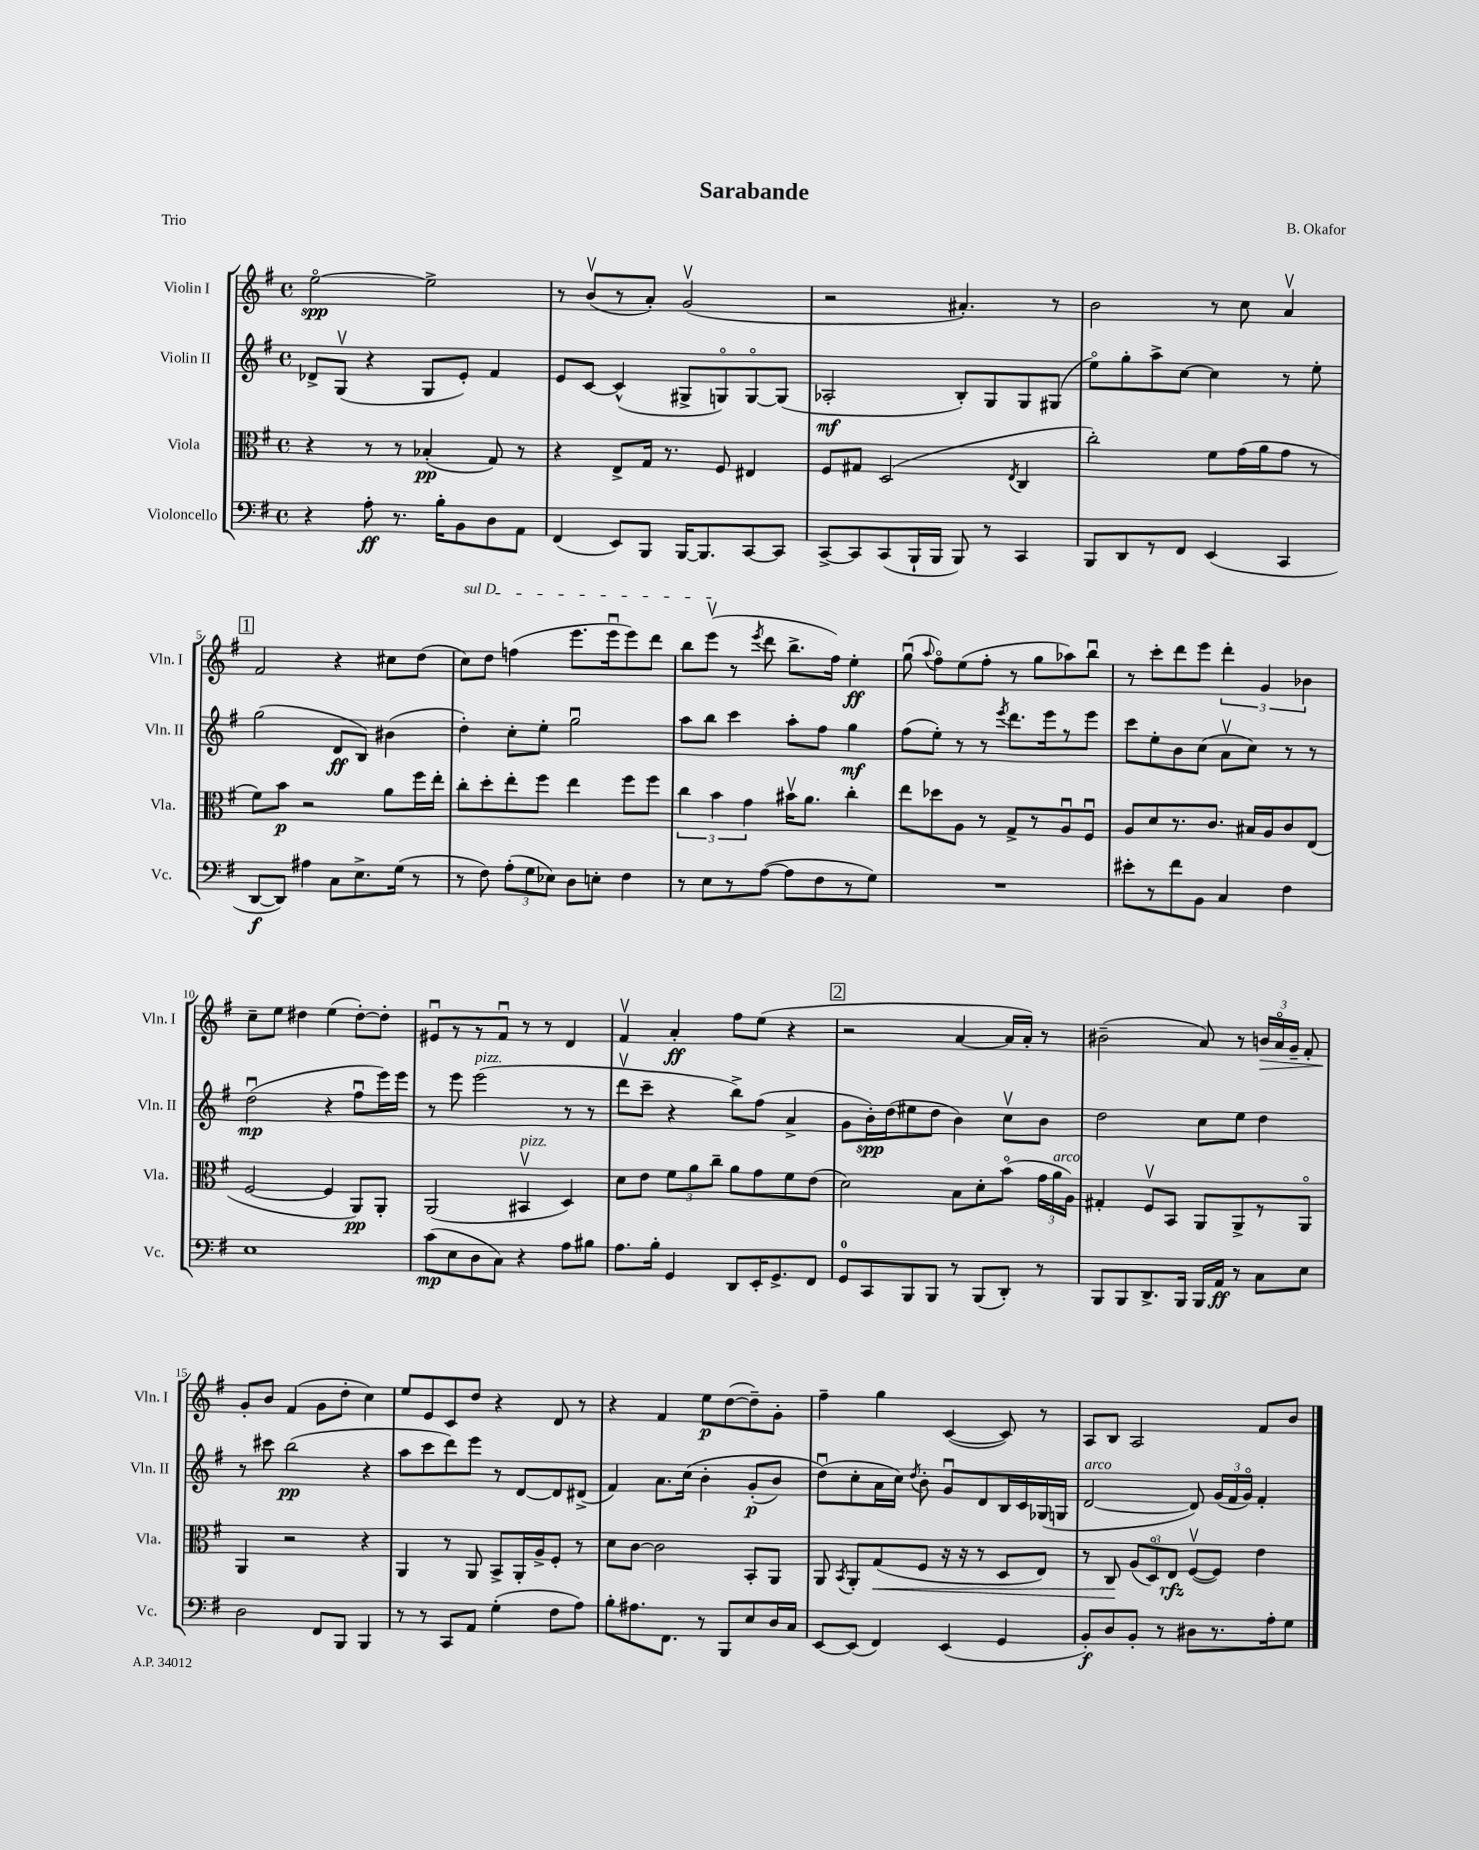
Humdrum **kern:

**kern	**dynam	**kern	**dynam	**kern	**dynam	**kern	**dynam
*part4	*part4	*part3	*part3	*part2	*part2	*part1	*part1
*staff4	*staff4	*staff3	*staff3	*staff2	*staff2	*staff1	*staff1
*I"Violoncello	*	*I"Viola	*	*I"Violin II	*	*I"Violin I	*
*I'Vc.	*	*I'Vla.	*	*I'Vln. II	*	*I'Vln. I	*
*clefF4	*	*clefC3	*	*clefG2	*	*clefG2	*
*k[f#]	*	*k[f#]	*	*k[f#]	*	*k[f#]	*
*M4/4	*	*M4/4	*	*M4/4	*	*M4/4	*
*met(c)	*	*met(c)	*	*met(c)	*	*met(c)	*
=1	=1	=1	=1	=1	=1	=1	=1
4r	.	4r	.	8d-X^/L	.	[2ee\	spp
.	.	.	.	(8Gv/J	.	.	.
8A'\	ff	8r	.	4r	.	.	.
8.r	.	8r	.	.	.	.	.
.	.	(4B-X'/	pp	8G/L	.	2ee^\]	.
16B'\KL	.	.	.	.	.	.	.
8BB\	.	.	.	8e'/J)	.	.	.
8D\	.	8G/)	.	4f#/	.	.	.
8AA\J	.	8r	.	.	.	.	.
=2	=2	=2	=2	=2	=2	=2	=2
(4FF#/	.	4r	.	8e/L	.	8r	.
.	.	.	.	[8c/J	.	(8bv/L	.
8EE/L)	.	8E^/L	.	(4c^^/]	.	8r	.
8BBB/J	.	16G/Jk	.	.	.	8a'/J)	.
.	.	8.r	.	.	.	.	.
[16BBB/KL	.	.	.	8G#X^/L	.	(2gv/	.
8.BBB/]	.	.	.	.	.	.	.
.	.	8F#/	.	8Gn/)	.	.	.
[8CC/	.	4E#X/	.	[8G/	.	.	.
8CC/J]	.	.	.	(8G/J]	.	.	.
=3	=3	=3	=3	=3	=3	=3	=3
[8CC^/L	.	8F#/L	.	2A-X'/	mf	2r	.
8CC/]	.	8G#X/J	.	.	.	.	.
(8CC/	.	(2D/	.	.	.	.	.
16BBB`/L	.	.	.	.	.	.	.
16BBB/JJ	.	.	.	.	.	.	.
8BBB/)	.	.	.	8B'/L)	.	4.a#X'/)	.
8r	.	.	.	8G/	.	.	.
.	.	8qE/	.	.	.	.	.
4CC/	.	4C/	.	8G/	.	.	.
.	.	.	.	(8G#X/J	.	8r	.
=4	=4	=4	=4	=4	=4	=4	=4
8BBB/L	.	2cc'\)	.	8ee\L)	.	2b\	.
8DD/	.	.	.	8gg'\	.	.	.
8r	.	.	.	8aa^\	.	.	.
8FF#/J	.	.	.	[8cc\J	.	.	.
(4EE/	.	8f#\L	.	4cc\]	.	8r	.
.	.	(16g\L	.	.	.	8cc\	.
.	.	16a\J	.	.	.	.	.
4CC/	.	8g\J	.	8r	.	4av/	.
.	.	8r	.	8ee'\	.	.	.
!!LO:LB:g=z
!!LO:REH:place=s1:t=1
=5	=5	=5	=5	=5	=5	=5	=5
[8DD/L	f	8f#\L)	.	(2gg\	.	2f#/	.
8DD/J])	.	8b\J	p	.	.	.	.
4A#X\	.	2r	.	.	.	.	.
8C\L	.	.	.	8d/L	ff	4r	.
8.E^\	.	.	.	8B/J)	.	.	.
.	.	8a\L	.	(4b#X\	.	8cc#X\L	.
(16G\Jk	.	.	.	.	.	.	.
8r	.	16ff#\L	.	.	.	(8dd\J	.
.	.	16ee'\JJ	.	.	.	.	.
=6	=6	=6	=6	=6	=6	=6	=6
!	!	!	!	!	!	!LO:TX:a:i:t=sul D	!
8r	.	8cc'\L	.	4dd'\)	.	8cc\L)	.
8F#\)	.	8dd'\	.	.	.	8dd\J	.
(12A'\L	.	8ee'\	.	8cc'\L	.	(4ffn\	.
12G\	.	.	.	.	.	.	.
.	.	8ff#\J	.	8ee'\J	.	.	.
12E-X\J)	.	.	.	.	.	.	.
8D\L	.	4ee\	.	2ggu\	.	8.eee\L	.
8En'\J	.	.	.	.	.	.	.
.	.	.	.	.	.	16eeeu\k	.
4F#\	.	8ff#\L	.	.	.	8eee\)	.
.	.	8ff#\J	.	.	.	8ddd\J	.
=7	=7	=7	=7	=7	=7	=7	=7
8r	.	6cc\	.	8aa\L	.	8bb\L	.
8E\L	.	.	.	8bb\J	.	(8eeev\J	.
.	.	6b\	.	.	.	.	.
8r	.	.	.	4ccc\	.	8r	.
.	.	6g\	.	.	.	.	.
.	.	.	.	.	.	8qeee/	.
([8A\J	.	.	.	.	.	8ddd\	.
8A\L]	.	16b#Xv\KL	.	8aa'\L	.	8.bb^\L	.
.	.	8.a\J	.	.	.	.	.
8F#\	.	.	.	8ff#\J	.	.	.
.	.	.	.	.	.	16ff#\Jk)	.
8r	.	4cc'\	.	4gg\	mf	4ee'\	ff
8G\J)	.	.	.	.	.	.	.
=8	=8	=8	=8	=8	=8	=8	=8
1r	.	8ee\L	.	(8ff#\L	.	(8ggu\	.
.	.	.	.	.	.	8qqaa/	.
.	.	8dd-X\	.	8ee'\J)	.	8ff#\L)	.
.	.	8A\J	.	8r	.	(8ee\	.
.	.	8r	.	8r	.	8ff#'\J	.
.	.	.	.	8qeee/	.	.	.
.	.	8G^/L	.	8.ddd\L	.	8r	.
.	.	8r	.	.	.	8gg\L	.
.	.	.	.	16eee\k	.	.	.
.	.	8Au/	.	8r	.	8aa-X\)	.
.	.	8F#u/J	.	8eee\J	.	8bbu\J	.
=9	=9	=9	=9	=9	=9	=9	=9
8e#X'\L	.	8A/L	.	8ccc\L	.	8r	.
8r	.	8d/	.	8ee'\	.	8ccc'\L	.
8f#\	.	8.r	.	8b\	.	8ddd\	.
8BB\J	.	.	.	(8cc\J	.	8eee\J	.
.	.	8.c/J	.	.	.	.	.
4C/	.	.	.	8av\L	.	6ddd'\	.
.	.	16B#X/LL	.	8cc\J)	.	.	.
.	.	.	.	.	.	6g/	.
.	.	16A/J	.	.	.	.	.
4F#\	.	8c/	.	8r	.	.	.
.	.	.	.	.	.	6b-X\	.
.	.	(8E/J	.	8r	.	.	.
!!LO:LB:g=z
=10	=10	=10	=10	=10	=10	=10	=10
1E	.	[2F#/	.	(2ddu\	mp	8cc~\L	.
.	.	.	.	.	.	8ee\J	.
.	.	.	.	.	.	4dd#X\	.
.	.	4F#/]	.	4r	.	(4ee\	.
.	.	8AA/L)	pp	8ff#u\L	.	[8dd#'\L)	.
.	.	8AA'/J	.	16eee\L)	.	8dd#'\J]	.
.	.	.	.	16eee\JJ	.	.	.
=11	=11	=11	=11	=11	=11	=11	=11
(8c\L	mp	(2AA/	.	8r	.	8e#Xu/L	.
8E\	.	.	.	8eee\	.	8r	.
!	!	!	!	!LO:TX:a:i:t=pizz.	!	!	!
8D\	.	.	.	(2eee\	.	8r	.
8C\J)	.	.	.	.	.	8f#u/J	.
!	!	!LO:TX:a:i:t=pizz.	!	!	!	!	!
4r	.	4BB#Xv/	.	.	.	8r	.
.	.	.	.	.	.	8r	.
8A\L	.	4D/)	.	8r	.	4d/	.
8B#X\J	.	.	.	8r	.	.	.
=12	=12	=12	=12	=12	=12	=12	=12
8.A\L	.	8d\L	.	8dddv\L	.	4f#v/	.
.	.	8e\J	.	8ccc~\J	.	.	.
16B'\Jk	.	.	.	.	.	.	.
4GG/	.	12f#\L	.	4r	.	4a'/	ff
.	.	12a\	.	.	.	.	.
.	.	12cc~\J	.	.	.	.	.
8DD/L	.	8a\L	.	8bb^\L)	.	8ff#\L	.
16EE'/K	.	8g\	.	(8ff#\J	.	(8ee\J	.
8.GG^/	.	.	.	.	.	.	.
.	.	8f#\	.	4a^/	.	4r	.
8FF#/J	.	(8e\J	.	.	.	.	.
!!LO:REH:place=s1:t=2
=13	=13	=13	=13	=13	=13	=13	=13
8GG/L	.	2d\)	.	8g\L	.	2r	.
8CC/	.	.	.	16b'\L)	spp	.	.
.	.	.	.	(16dd\J	.	.	.
8BBB/	.	.	.	8ee#X\	.	.	.
8BBB/J	.	.	.	8dd\J	.	.	.
8r	.	8B\L	.	4b\)	.	[4a/	.
(8BBB/L	.	8d'\	.	.	.	.	.
8DD'/J)	.	(8b\J	.	8ccv\L	.	16a/LL]	.
.	.	.	.	.	.	16a'/JJ)	.
8r	.	24g\LL	.	8b\J	.	8r	.
!	!	!LO:TX:a:i:t=arco	!	!	!	!	!
.	.	24a\	.	.	.	.	.
.	.	24A\JJ)	.	.	.	.	.
=14	=14	=14	=14	=14	=14	=14	=14
8BBB/L	.	4G#X'/	.	2dd\	.	(2b#X~\	.
8BBB/	.	.	.	.	.	.	.
8.DD^/	.	8F#v/L	.	.	.	.	.
.	.	8BB/J	.	.	.	.	.
16BBB/Jk	.	.	.	.	.	.	.
16BBB/LL	.	8AA/L	.	8cc\L	.	8a/)	.
16AA/JJ	ff	.	.	.	.	.	.
8r	.	8AA^/	.	8ee\J	.	8r	.
!	!	!	!	!	!	!	!LO:HP:b
8C\L	.	8r	.	4dd\	.	24bn/LL	>
.	.	.	.	.	.	24a/	.
.	.	.	.	.	.	24g~/JJ	.
8E\J	.	8AA/J	.	.	.	8f#'/	.
!!LO:LB:g=z
=15	=15	=15	=15	=15	=15	=15	=15
2D\	.	4AA/	.	8r	.	8g'/L	.
.	.	.	.	8ccc#X\	.	8b/J	]
.	.	2r	.	(2bb\	pp	(4f#/	.
8FF#/L	.	.	.	.	.	8g\L	.
8BBB/J	.	.	.	.	.	8dd'\J	.
4BBB/	.	4r	.	4r	.	4cc\)	.
=16	=16	=16	=16	=16	=16	=16	=16
8r	.	4AA/	.	8aa\L	.	8ee/L	.
8r	.	.	.	8ccc\	.	8e/	.
8CC/L	.	8r	.	8ddd\)	.	8c/	.
8AA/J	.	8AA/	.	8eee\J	.	8dd/J	.
(4G'\	.	8BB^/L	.	8r	.	4r	.
.	.	16AA'/L	.	[8d/L	.	.	.
.	.	16A^/J	.	.	.	.	.
8F#\L	.	8F#'/J	.	8d/]	.	8d/	.
8A\J)	.	8r	.	(8d#X^/J	.	8r	.
=17	=17	=17	=17	=17	=17	=17	=17
8B'\L	.	8d\L	.	4f#/)	.	4r	.
8.A#X\	.	[8c\J	.	.	.	.	.
.	.	2c\]	.	8.a\L	.	4f#/	.
8.FF#\J	.	.	.	.	.	.	.
.	.	.	.	(16cc\Jk	.	.	.
8r	.	.	.	4b'\	.	8ee\L	p
8BBB/L	.	.	.	.	.	([8dd\	.
8E/	.	8BB'/L	.	(8g'/L	p	8dd~\])	.
16D/L	.	8AA/J	.	8b/J)	.	8g'\J	.
16C/JJ	.	.	.	.	.	.	.
=18	=18	=18	=18	=18	=18	=18	=18
[8EE/L	.	8AA/	.	(8ddu\L)	.	4ff#~\	.
.	.	8qBB/	.	.	.	.	.
(8EE/J]	.	8AA'/L	.	8cc'\	.	.	.
!	!	!	!LO:HP:b	!	!	!	!
4FF#/)	.	(8G/	<	16a\L	.	4gg\	.
.	.	.	.	16cc\JJ)	.	.	.
.	.	.	.	8qdd/	.	.	.
.	.	8F#/J	.	8b'\	.	.	.
(4EE/	.	16r	.	8gu/L	.	([4c/	.
.	.	16r	.	.	.	.	.
.	.	8r	.	8d/	.	.	.
4GG/	.	8D/L	.	16B/L	.	8c/])	.
.	.	.	.	16c/	.	.	.
.	.	8E/J)	.	(16G-X/	.	8r	.
.	.	.	.	16Gn/JJ	.	.	.
=19	=19	=19	=19	=19	=19	=19	=19
!	!	!	!	!LO:TX:a:i:t=arco	!	!	!
8BB'/L)	f	8r	.	[2d/	.	8A/L	.
8D/	.	8C/	.	.	.	8B/J	.
8BB'/J	.	(12A/L	[	.	.	2A/	.
.	.	12D/)	.	.	.	.	.
8r	.	.	.	.	.	.	.
.	.	12E/J	rfz	.	.	.	.
8D#X\L	.	([8F#v/L	.	8d/])	.	.	.
8.r	.	8F#/J])	.	(24g/LL	.	.	.
.	.	.	.	24f#/	.	.	.
.	.	.	.	24g/JJ)	.	.	.
.	.	4e\	.	4f#'/	.	8f#/L	.
16A'\k	.	.	.	.	.	.	.
8G\J	.	.	.	.	.	8b/J	.
==	==	==	==	==	==	==	==
*-	*-	*-	*-	*-	*-	*-	*-
